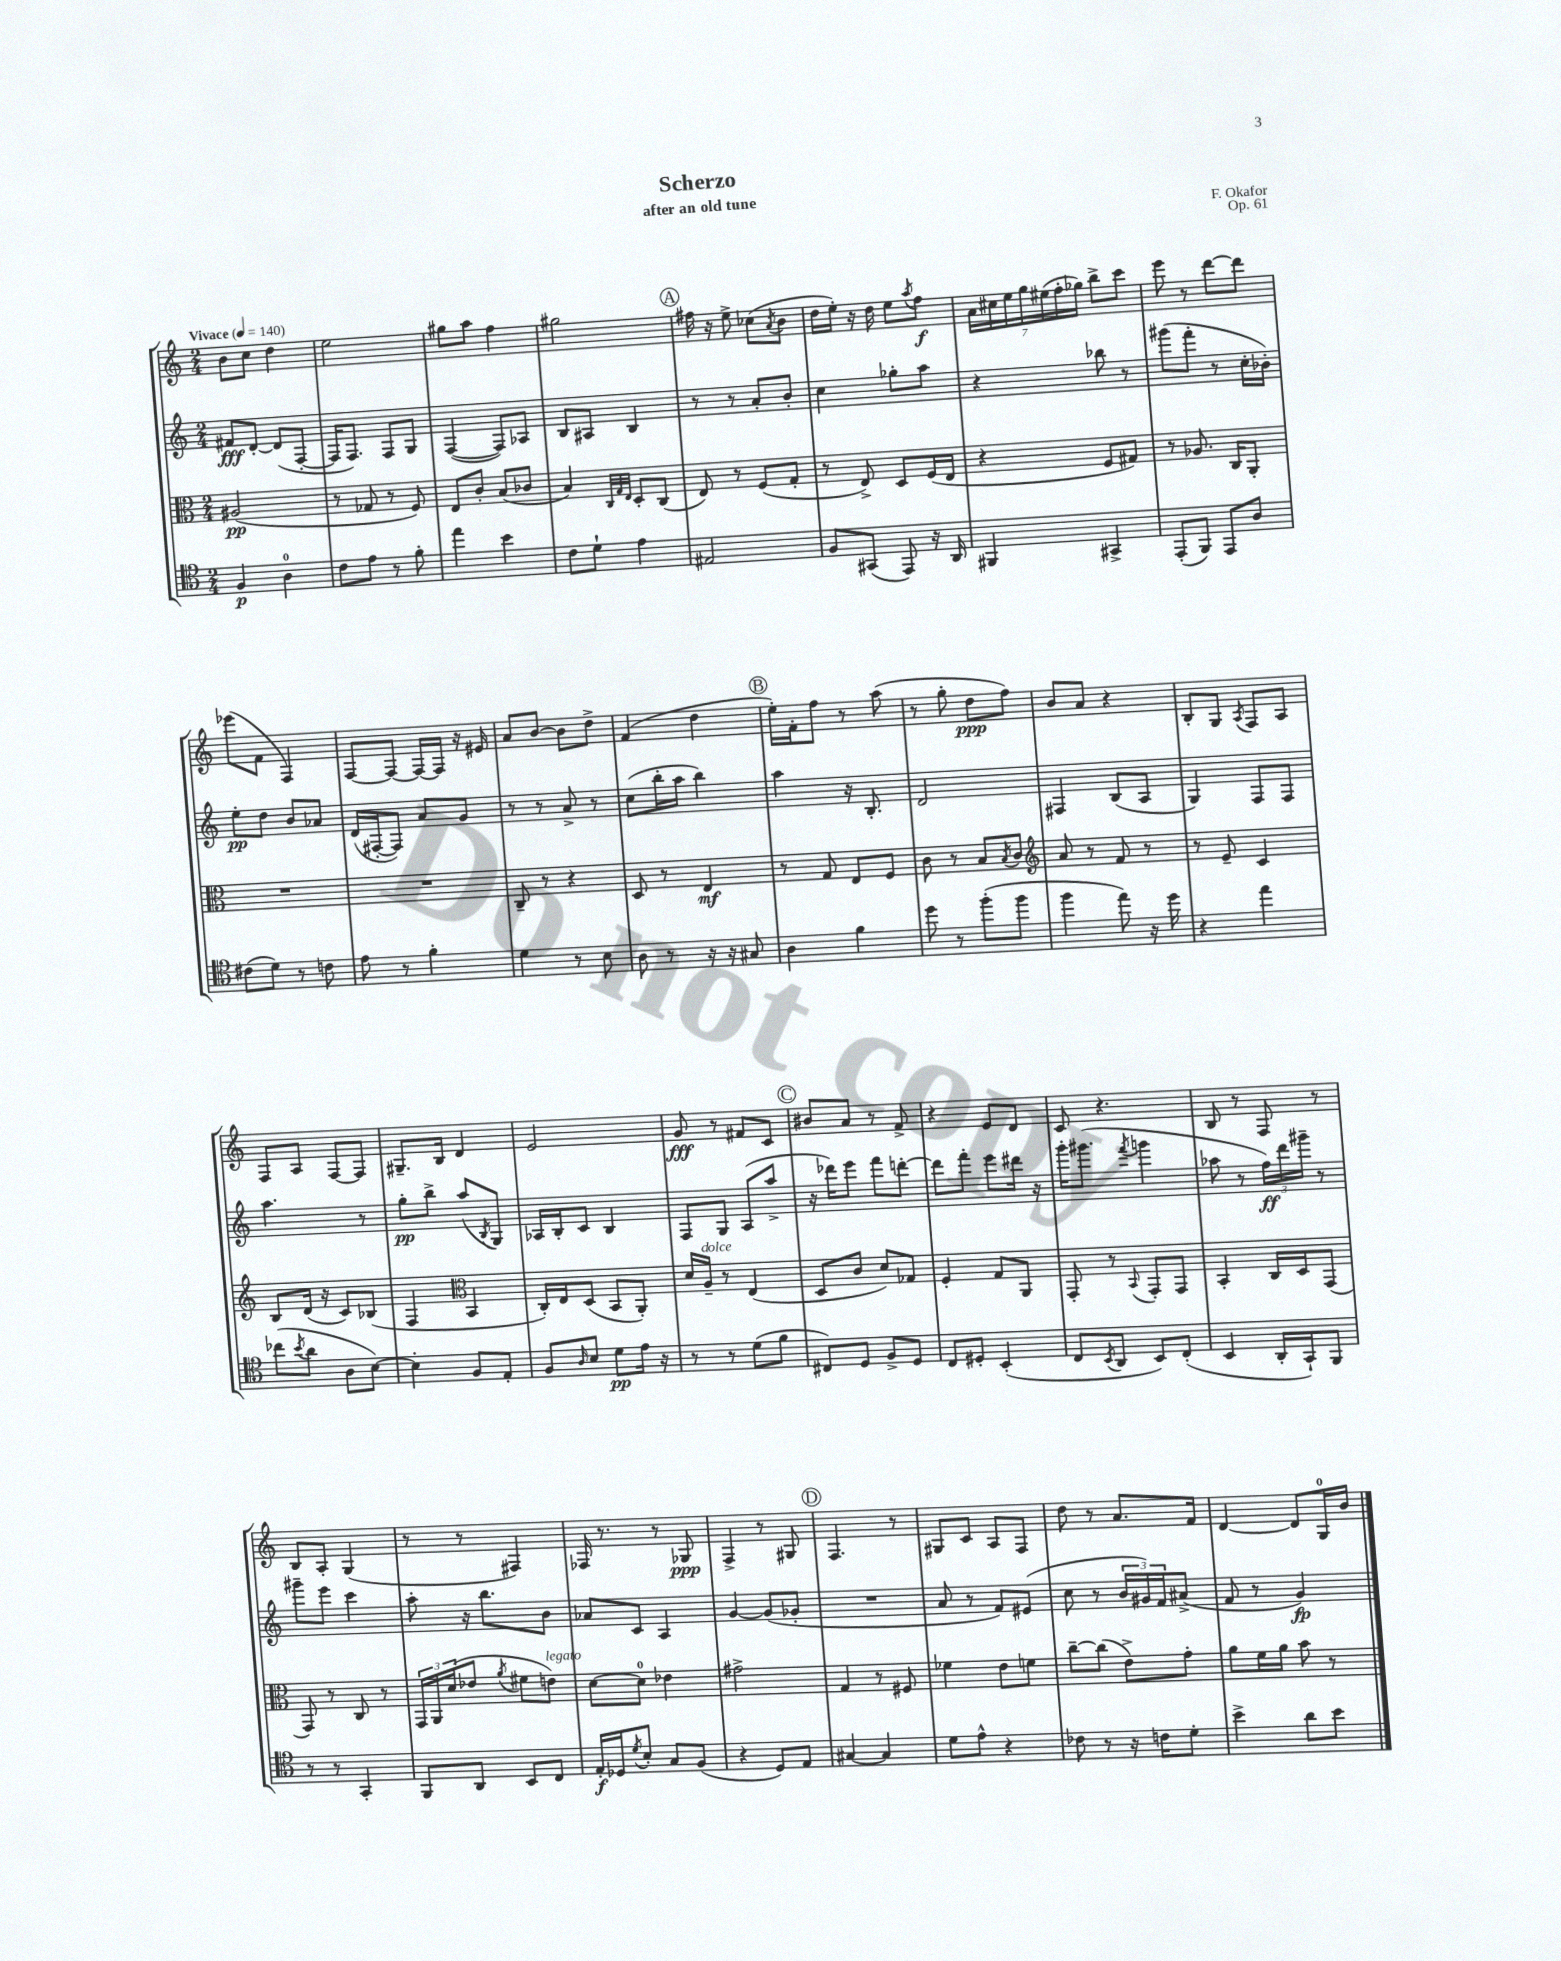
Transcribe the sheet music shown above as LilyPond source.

\header { title = "Scherzo" composer = "F. Okafor" subtitle = "after an old tune" opus = "Op. 61" }
<<
\new StaffGroup <<
\new Staff = "s0" {
    \clef treble \key c \major \numericTimeSignature \time 2/4 \tempo "Vivace" 4 = 140
    b'8 c''8 d''4 |
    e''2 |
    gis''8 a''8 f''4 |
    gis''2 |
    \mark \markup { \circle "A" } fis''16 r16 e''8-> ces''8( \acciaccatura { a'8 } b'8 |
    d''16 e''16-.) r16 d''16 e''8 \acciaccatura { a''8 } f''8\f |
    \tuplet 7/4 { a'16 cis''16 e''16 g''16 eis''16( f''16-. ges''16) } b''8-> c'''8 |
    e'''8 r8 d'''8~ d'''8 |
    ees'''8( f'8 f4) |
    f8~ f8~ f16~ f16 r16 eis'16 |
    a'8 b'8~ b'8 d''8-> |
    f'4( d''4 |
    \mark \markup { \circle "B" } e''16-.) f'16-. f''8 r8 a''8( |
    r8 g''8-. d''8\ppp f''8) |
    b'8 a'8 r4 |
    b8-. g8 \acciaccatura { a8 } f8 a8 |
    f8 a8 f8~ f8 |
    gis8.-- b16 d'4 |
    e'2 |
    g'8\fff r8 fis'8 c'8 |
    \mark \markup { \circle "C" } bis'8 a'8 r8 f'8-> |
    r4 e'8 d'8 |
    c'8 r4. |
    b8 r8 f8 r8 |
    b8 a8-. g4( |
    r8 r8 fis4) |
    fes16 r8. r8 ges8\ppp |
    f4-> r8 gis8 |
    \mark \markup { \circle "D" } f4. r8 |
    gis8 c'8 a8 f8 |
    d''8 r8 a'8. f'16 |
    d'4~ d'8 g16-0 b'16 \bar "|." |
}
\new Staff = "s1" {
    \clef treble \key c \major \numericTimeSignature \time 2/4
    fis'8\fff d'8~-. d'8( f8~-. |
    f16 f8.) f8 g8 |
    f4~( f8) aes8 |
    b8 ais8 b4 |
    \mark \markup { \circle "A" } r8 r8 a'8-. b'8-. |
    c''4 ges''8-. a''8 |
    r4 bes''8 r8 |
    gis'''8( f'''8-. r8 c''16-. bes'16-.) |
    e''8-.\pp d''8 b'8 aes'8 |
    d'16( fis16~-. fis8) a'8 g'8 |
    r8 r8 a'8-> r8 |
    c''8( b''16-. a''16 b''4) |
    \mark \markup { \circle "B" } a''4 r16 b8.-. |
    d'2 |
    fis4 b8( a8 |
    g4) f8 f8 |
    a''4. r8 |
    g''8-.\pp b''8-> a''8( \acciaccatura { b8 } g8) |
    aes16 b16-. c'8 b4 |
    f8 g8 a8( a''8-> |
    \mark \markup { \circle "C" } r16 des'''16) e'''8 f'''8 d'''8~-. |
    d'''8 f'''8-. e'''8 dis'''16 r16 |
    g'''16-. gis'''8.( \acciaccatura { f'''8 } g'''4 |
    aes''8 r8 \tuplet 3/2 { f''16\ff) d'''16 gis'''16-- } r8 |
    gis'''8-- e'''8 c'''4 |
    a''8-. r16 b''8. b'8 |
    aes'8 c'8 a4 |
    g'4~ g'8( ges'8-. |
    \mark \markup { \circle "D" } R2 |
    a'8 r8 f'8) eis'8( |
    c''8 r8 \tuplet 3/2 { b'16 gis'16) f'16 } ais'8->( |
    f'8 r8 g'4\fp) \bar "|." |
}
\new Staff = "s2" {
    \clef alto \key c \major \numericTimeSignature \time 2/4
    ais2\pp( |
    r8 ges8 r8 f8) |
    e8 c'8-. b8( ces'8 |
    b4) \grace { c32 g32 e32 } d8-. c8( |
    \mark \markup { \circle "A" } e8) r8 f8( g8-. |
    r8 e8->) d8 f16( e16 |
    r4 f8 gis8) |
    r8 aes8. c16 a,8-. |
    R2 |
    R2 |
    c8-- r8 r4 |
    d8 r8 e4\mf |
    \mark \markup { \circle "B" } r8 g8 e8 f8 |
    c'8 r8 b8 \acciaccatura { b8 } c'8 |
    \clef treble a'8 r8 f'8 r8 |
    r8 e'8-- c'4 |
    b8 d'16( r16 c'8) bes8( |
    f4 \clef alto b,4 |
    c16-.) e16 d8( b,8 a,8-.) |
    d'16 a16--^\markup { \italic "dolce" } r8 e4( |
    \mark \markup { \circle "C" } d8 c'8 d'8) ges8 |
    f4-. g8 a,8 |
    g,8-. r8 \appoggiatura { b,8 } g,8-. g,8 |
    b,4-. c16 d16 g,8( |
    g,8) r8 c8 r8 |
    \tuplet 3/2 { g,16 a,16 d'16( } ees'8 \acciaccatura { a'8 } fis'8 e'8^\markup { \italic "legato" }) |
    d'8~ d'8-0 ees'4 |
    gis'2-> |
    \mark \markup { \circle "D" } g4 r8 fis8 |
    fes'4 e'8 f'8 |
    c''8~-- c''8( e'8->) g'8-. |
    a'8 f'16 a'16 b'8 r8 \bar "|." |
}
\new Staff = "s3" {
    \clef tenor \key c \major \numericTimeSignature \time 2/4
    f4\p a4-0 |
    c'8 e'8 r8 f'8-. |
    e''4 b'4 |
    c'8 d'8-! e'4 |
    \mark \markup { \circle "A" } eis2 |
    f8 gis,8( e,8) r16 a,16 |
    fis,4 gis,4-> |
    e,8-.( f,8) e,8 a8 |
    cis'8( d'8) r8 c'8 |
    e'8 r8 f'4-. |
    d'4 r8 b8 |
    a8 r8 r16 r16 gis8 |
    \mark \markup { \circle "B" } a4 f'4 |
    d''8 r8 f''8-.( f''8 |
    f''4 e''8) r16 d''16 |
    r4 e''4 |
    ces''8( \acciaccatura { b'8 } a'8 a8 b8~) |
    b4-. f8 e8-. |
    f8 \grace { a16 } b8 d'8\pp e'16 r16 |
    r8 r8 d'8( f'8 |
    \mark \markup { \circle "C" } cis8) d8 f8-> d8 |
    c8 dis8-. b,4-.( |
    c8 \acciaccatura { b,8 } a,8 b,8) c8-.( |
    b,4 a,16-. g,16-!) f,8 |
    r8 r8 g,4-. |
    f,8 a,8 b,8 c8 |
    e16-.\f des16 \acciaccatura { d'8 } b8-. g8 f8( |
    r4 d8) e8 |
    \mark \markup { \circle "D" } gis4~ gis4 |
    d'8 e'8-^ r4 |
    ces'8 r8 r16 c'16 d'8-. |
    b'4-> a'8 b'8 \bar "|." |
}
>>
>>
\layout { \context { \Score \remove "Bar_number_engraver" } }
